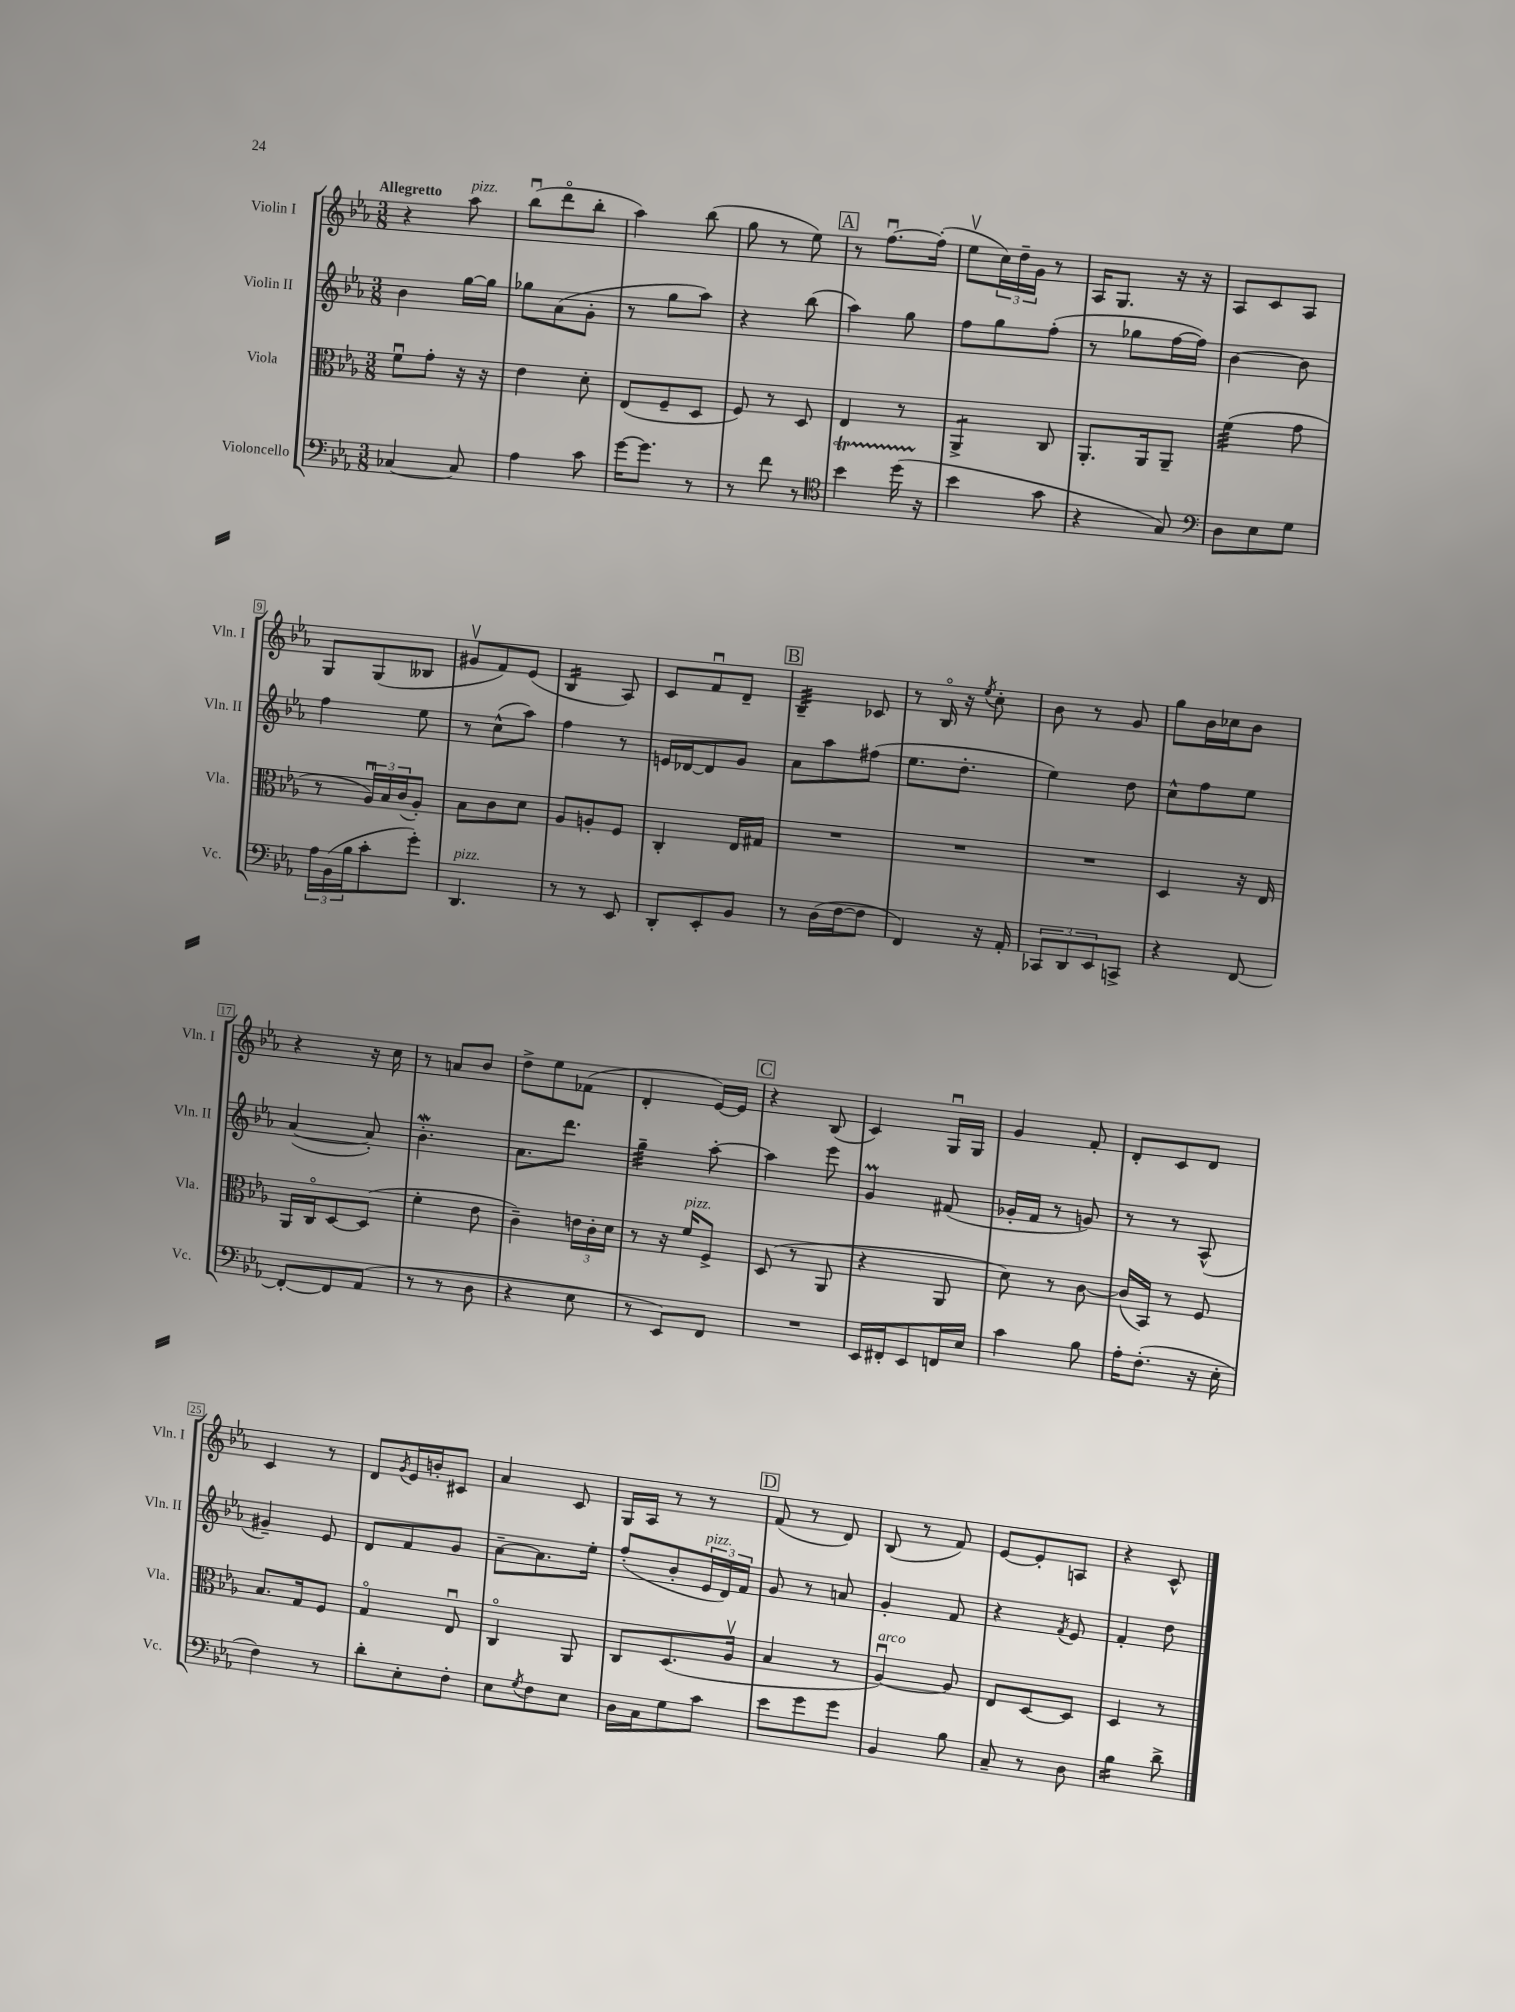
<<
\new StaffGroup <<
\new Staff = "s0" \with { instrumentName = "Violin I" shortInstrumentName = "Vln. I" } {
    \clef treble \key ees \major \numericTimeSignature \time 3/8 \tempo "Allegretto"
    r4 aes''8^\markup { \italic "pizz." } |
    bes''8\downbow( d'''8\flageolet bes''8-. |
    aes''4) bes''8( |
    g''8 r8 ees''8) |
    \mark \markup { \box "A" } r8 f''8.~\downbow f''16-.( |
    ees''8\upbow \tuplet 3/2 { c''16) d''16-- g'16 } r8 |
    aes16 g8. r16 r16 |
    aes8 c'8 aes8 |
    g8 g8( beses8 |
    gis'8\upbow f'8) ees'8( |
    bes4:16 aes8) |
    c'8 f'8\downbow d'8-- |
    \mark \markup { \box "B" } bes4:32-- ces'8 |
    r8 bes16\flageolet r16 \acciaccatura { ees''8 } c''8-. |
    bes'8 r8 g'8 |
    g''8 bes'16 ces''16 bes'8 |
    r4 r16 c''16 |
    r8 a'8 bes'8 |
    d''8-> ees''8 fes'8( |
    d'4-. ees'16~) ees'16 |
    \mark \markup { \box "C" } r4 bes8( |
    c'4) g16\downbow g16 |
    g'4 f'8-. |
    d'8-. c'8 d'8 |
    c'4 r8 |
    d'8 \acciaccatura { g'8 } ees'16 b'16-. cis'8 |
    aes'4 c'8 |
    g16 aes16 r8 r8 |
    \mark \markup { \box "D" } f'8( r8 d'8) |
    bes8( r8 f'8) |
    ees'8~ ees'8-. a8 |
    r4 c'8-^ \bar "|." |
}
\new Staff = "s1" \with { instrumentName = "Violin II" shortInstrumentName = "Vln. II" } {
    \clef treble \key ees \major \numericTimeSignature \time 3/8
    bes'4 g''16~ g''16 |
    ges''8 aes'8( g'8-. |
    r8 g''8 aes''8) |
    r4 bes''8( |
    \mark \markup { \box "A" } aes''4) g''8 |
    f''8 g''8 f''8-.( |
    r8 ges''8 f''16~ f''16) |
    bes'4~ bes'8 |
    f''4 ees''8 |
    r8 c''8-^( aes''8) |
    f''4 r8 |
    e'16 des'16~ des'8 g'8 |
    \mark \markup { \box "B" } aes'8 aes''8 fis''8( |
    ees''8. d''8.-. |
    ees''4) d''8 |
    c''8-^ f''8 ees''8 |
    aes'4~( aes'8-.) |
    bes'4.-.\mordent |
    aes'8. d'''8. |
    g''4:32-- aes''8~-. |
    \mark \markup { \box "C" } aes''4 ees'''8 |
    g'4\prall fis'8( |
    ges'16-. f'16 r8 g'8) |
    r8 r8 aes8-^( |
    gis'4--) ees'8 |
    d'8 f'8 g'8 |
    aes'8~-- aes'8. ees''16-. |
    f''8-.( bes'8-. \tuplet 3/2 { ees'16^\markup { \italic "pizz." } d'16) f'16 } |
    \mark \markup { \box "D" } g'8 r8 a'8 |
    g'4-. f'8 |
    r4 \acciaccatura { f'8 } ees'8 |
    f'4-. d''8 \bar "|." |
}
\new Staff = "s2" \with { instrumentName = "Viola" shortInstrumentName = "Vla." } {
    \clef alto \key ees \major \numericTimeSignature \time 3/8
    f'8\downbow g'8-. r16 r16 |
    ees'4 d'8-. |
    ees8( f8-- d8 |
    f8) r8 d8 |
    \mark \markup { \box "A" } ees4 r8 |
    aes,4:8-> c8 |
    aes,8.-. aes,16 aes,8-- |
    f'4:32( g'8 |
    r8 \tuplet 3/2 { aes16\downbow) bes16 c'16( } aes8-.) |
    bes8 c'8 d'8 |
    aes8 a8-. f8 |
    c4-. ees16 gis16 |
    \mark \markup { \box "B" } R4. |
    R4. |
    R4. |
    d4 r16 ees16 |
    aes,16 c16\flageolet d8~ d8( |
    f'4-. ees'8 |
    c'4--) \tuplet 3/2 { e'16 c'16-. d'16 } |
    r8 r16 f'16^\markup { \italic "pizz." } f8-> |
    \mark \markup { \box "C" } d8( r8 aes,8 |
    r4 aes,8 |
    d'8) r8 c'8~ |
    c'16( bes,16) r8 f8 |
    bes8. g16 f8 |
    g4\flageolet ees8\downbow |
    c4\flageolet aes,8 |
    c8 d8.( aes16\upbow |
    \mark \markup { \box "D" } bes4 r8 |
    aes4~\downbow^\markup { \italic "arco" }) aes8 |
    ees8 d8~ d8 |
    d4 r8 \bar "|." |
}
\new Staff = "s3" \with { instrumentName = "Violoncello" shortInstrumentName = "Vc." } {
    \clef bass \key ees \major \numericTimeSignature \time 3/8
    ces4~ ces8 |
    aes4 c'8 |
    g'16~ g'8. r8 |
    r8 f'8 r8 |
    \mark \markup { \box "A" } \clef tenor bes'4\startTrillSpan d''16( r16\stopTrillSpan |
    bes'4 g'8 |
    r4 g8) |
    \clef bass d8 ees8 g8 |
    \tuplet 3/2 { aes16 bes,16( bes16 } c'8-. g'8-.) |
    d,4.^\markup { \italic "pizz." } |
    r8 r8 ees,8 |
    d,8-. ees,8-. bes,8 |
    \mark \markup { \box "B" } r8 d16( f16~ f8 |
    f,4) r16 aes,16-. |
    \tuplet 3/2 { ces,8 d,8 ees,8 } c,8-> |
    r4 f,8~ |
    f,8~-. f,8 aes,8( |
    r8 r8 d8 |
    r4 ees8 |
    r8 ees,8) f,8 |
    \mark \markup { \box "C" } R4. |
    ees,16 fis,16-. ees,8 f,16 ees16 |
    c'4 bes8 |
    aes16-. f8.-.( r16 ees16-. |
    f4) r8 |
    d'8-. ees8-. f8-. |
    ees8 \acciaccatura { g8 } f8 ees8 |
    d16 c16 g8 c'8 |
    \mark \markup { \box "D" } ees'8 g'8 g'8 |
    bes,4 bes8 |
    c8-- r8 d8 |
    bes4:16 d'8-> \bar "|." |
}
>>
>>
\layout { \context { \Score \override BarNumber.stencil = #(make-stencil-boxer 0.1 0.3 ly:text-interface::print) } }
